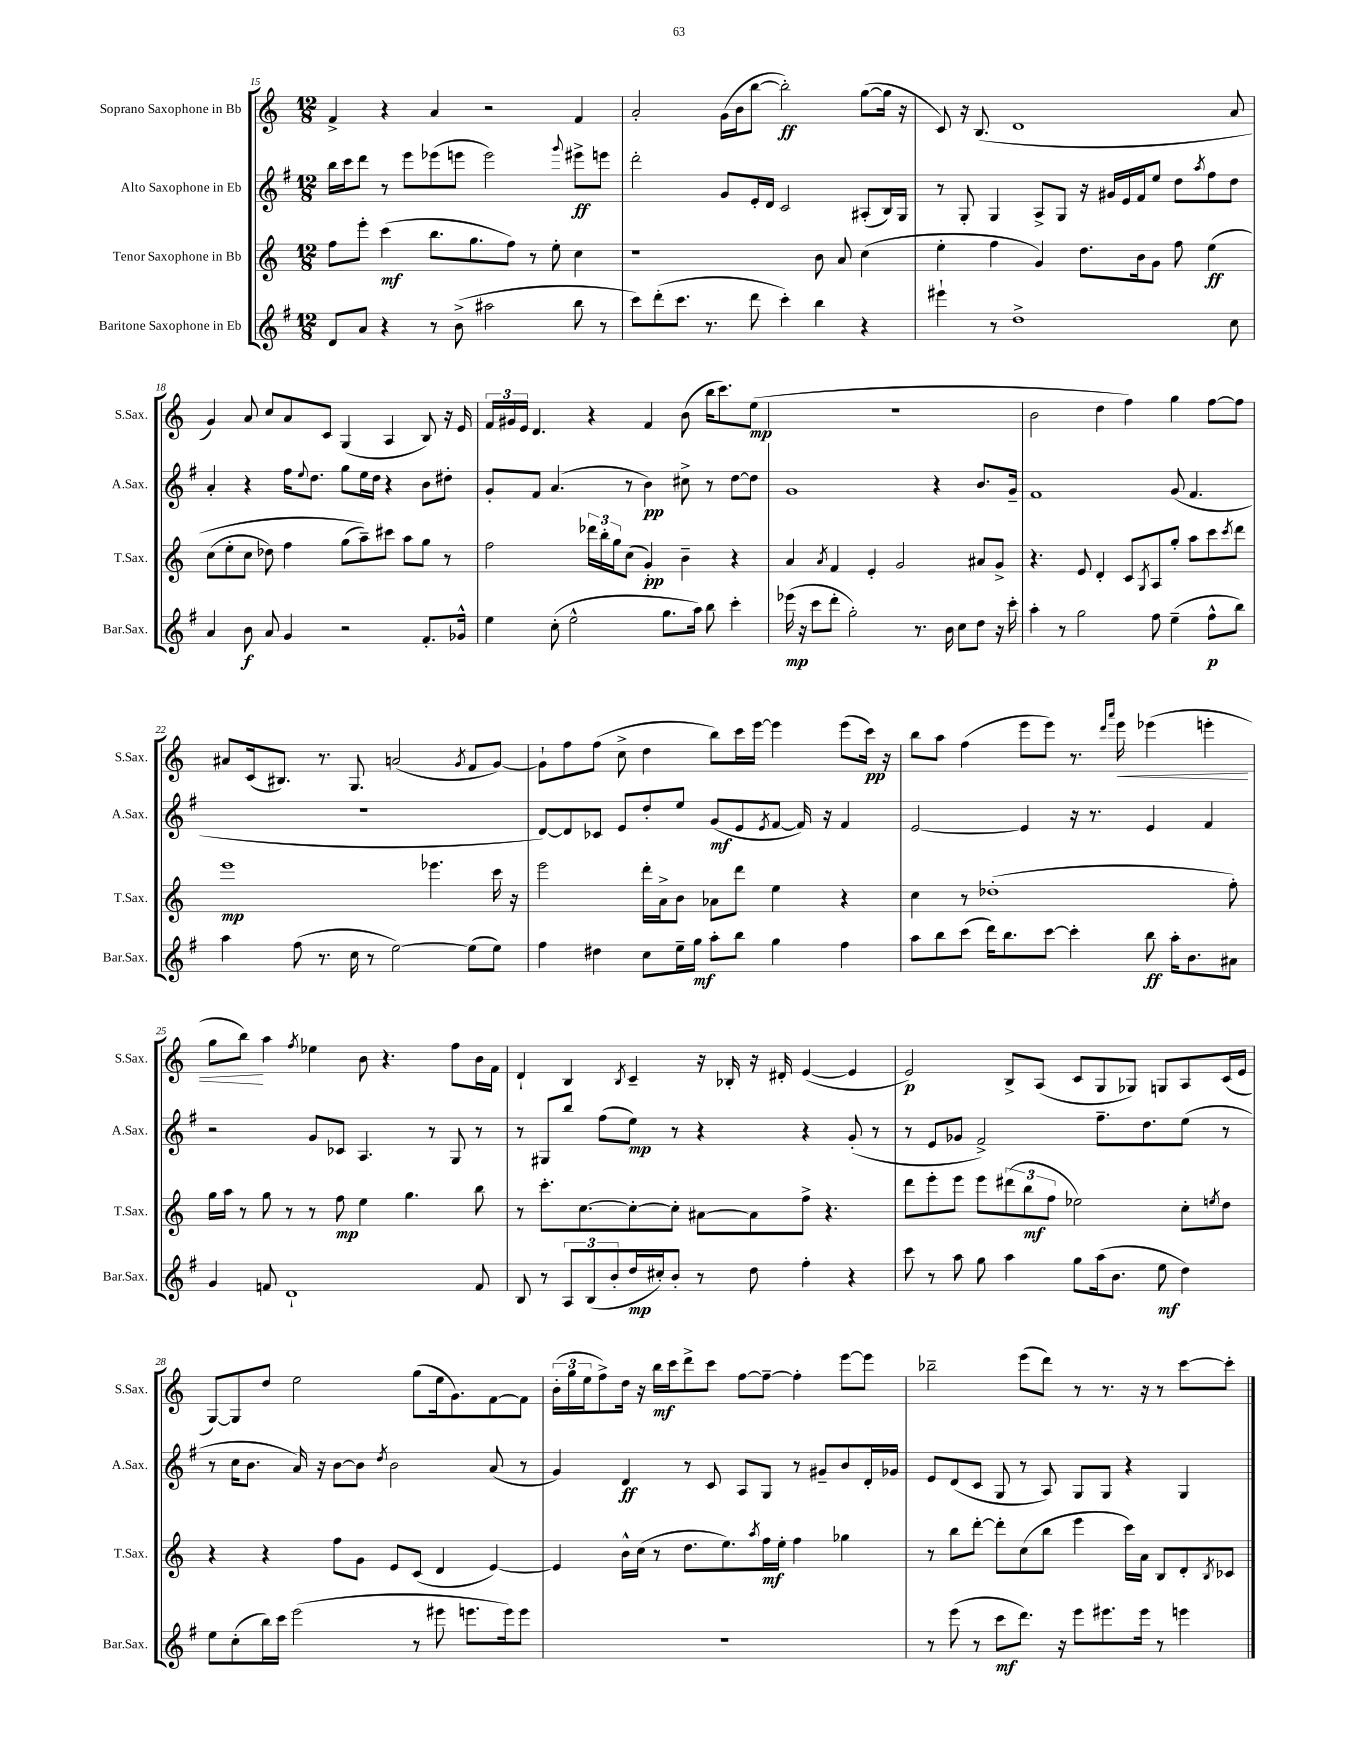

**kern	**kern	**kern	**kern
*staff4	*staff3	*staff2	*staff1
*clefG2	*clefG2	*clefG2	*clefG2
*k[f#]	*k[]	*k[f#]	*k[]
*M12/8	*M12/8	*M12/8	*M12/8
8d/L	8ff\L	16bb\LL	4f^/
.	.	16ccc\J	.
8a/J	8eee'\J	8ddd\J	.
4r	(4ccc\	8r	4r
.	.	8eee\L	.
8r	8.bb\L	(8eee-\	4a/
(8b^\	.	8eee\J	.
.	8.gg\	.	.
2aa#\	.	2eee\)	2r
.	8ff\J)	.	.
.	8r	.	.
.	8ee'\	.	.
.	.	8qqggg/	.
8bb\	4cc\	8eee#^\L	4f/
8r	.	8eee\J	.
=	=	=	=
8ccc\L)	1r	2ddd'\	2a'/
(8ddd'\	.	.	.
8.ccc\J	.	.	.
8.r	.	.	.
.	.	8g/L	(16g\LL
.	.	.	16b\J
8ddd\	.	16e'/L	[8bb\J
.	.	16d/JJ	.
4ccc'\)	.	2c/	2bb'\])
4bb\	8b\	.	.
.	8a/	.	.
4r	(4cc\	(8A#'/L	([8gg\L
.	.	16B/L)	16gg\]Jk
.	.	16G/JJ	16r
=	=	=	=
4eee#`\	4ee'\	8r	8c/)
.	.	8G'/	16r
.	.	.	(8.B/
8r	4ff\	4G/	.
1dd^	.	.	1d
.	4g/)	8A^/L	.
.	.	8G/J	.
.	8.dd\L	16r	.
.	.	16g#/LL	.
.	.	16e/	.
.	16b\k	16f#/J	.
.	8g\J	8ee/J	.
.	8ff\	8dd\L	.
.	.	8qaa/	.
.	&(4ee\	8ff#\	.
8cc\	.	8dd\J	8a/
=	=	=	=
4a/	(8cc\L	4a'/	4g/)
.	8ee'\	.	.
8b\	8cc\J	4r	8a/
8a/	8dd-\)	.	8cc/L
4g/	4ff\	16ff#\LK	8a/
.	.	8qqee/	.
.	.	8.dd\J	.
.	.	.	8c/J
2r	(8gg\L	8gg\L	(4G/
.	8aa~\)&)	16ee\L	.
.	.	16dd\JJ	.
.	8ccc#\J	4r	4A/
.	8aa\L	.	.
8.f#'/L	8gg\J	8b\L	8B/)
.	8r	8dd#'\J	16r
16g-^^/Jk	.	.	16e/
=	=	=	=
4ee\	2ff\	8g'/L	24f/LL
.	.	.	24g#/
.	.	.	24e/JJ
.	.	8f#/J	4.d/
(8cc'\	.	(4.a/	.
2ee^^\	.	.	.
.	24ddd-\LL	.	4r
.	24bb'\	.	.
.	24gg\J	.	.
.	(8cc\J	8r	.
.	4g'/)	4b\)	4f/
8.gg\L	.	.	.
.	4b~\	8cc#^\	(8b\
16aa\Jk)	.	.	.
8bb\	.	8r	16bb\LK
.	.	.	8.ccc\)
4ccc'\	4r	[8dd\L	.
.	.	8dd\]J	(8ee\J
=	=	=	=
(16eee-\	4a/	1g	1.r
16r	.	.	.
8ccc\L	.	.	.
.	8qa/	.	.
8ddd'\J	4f/	.	.
2gg'\)	.	.	.
.	4e'/	.	.
.	2g/	.	.
8.r	.	.	.
.	.	4r	.
16b\	.	.	.
8cc\L	.	.	.
8dd\J	8a#/L	8.b/L	.
16r	8g^/J	.	.
16ccc'\	.	16g~/Jk	.
=	=	=	=
4aa'\	4.r	1f#	2b\
8r	.	.	.
2gg\	8e/	.	.
.	4d'/	.	4dd\
.	8c/L	.	4ff\)
.	8qG/	.	.
8ff#\	8A/	.	.
(4ee~\	8gg'/J	(8g/	4gg\
.	8aa\L	4.f#/	.
8ff#^^\L	8ccc\	.	[8ff\L
.	8qccc/	.	.
8bb\J)	8ddd\J	.	8ff\]J
=	=	=	=
4aa\	1eee	1.r	8a#/L
.	.	.	(16c/k
.	.	.	8.B#/J)
(8ff#\	.	.	.
8.r	.	.	8.r
16cc\	.	.	8.G/
8r	.	.	.
[2ee\)	.	.	(2a/
.	4.eee-\	.	.
.	.	.	8qg/
(8ee\]L	.	.	8f/L
8ee\J)	16ccc\	.	[8g/J)
.	16r	.	.
=	=	=	=
4ff#\	2eee\	[8d/L)	8g`\]L
.	.	8d/]	8ff\
4dd#\	.	8c-/J	(8ff\J
.	.	8e/L	8cc^\
8cc\L	16ddd'\LL	8dd'/	4dd\
.	16a^\J	.	.
16ee~\L	8b\J	8ee/J	.
16gg\JJ	.	.	.
8aa'\L	8a-\L	(8g/L	8bb\L)
8bb\J	8ddd\J	8e/	16ccc\L
.	.	.	[16eee\JJ
.	.	8qe/	.
4gg\	4ee\	[8f#/J	4eee\]
.	.	16f#/])	.
.	.	16r	.
4ff#\	4r	4f#/	(8eee\L
.	.	.	16ccc\Jk)
.	.	.	16r
=	=	=	=
8aa\L	4cc\	[2e/	8bb\L
8bb\	.	.	8aa\J
(8ccc\J	8r	.	(4ff\
16ddd\LK)	(1dd-'	.	.
8.bb\	.	.	.
.	.	4e/]	8eee\L
[8ccc\J	.	.	8eee\J)
4ccc'\]	.	16r	8.r
.	.	8.r	.
.	.	.	16qqddd/LL
.	.	.	16qqaaa/JJ
.	.	.	16eee\
8bb\	.	4e/	(4eee-\
16aa'\LK	.	.	.
8.b\	.	.	.
.	.	4f#/	4eee'\
8a#\J	8ff'\)	.	.
=	=	=	=
4g/	16gg\LL	2r	8gg\L
.	16aa\JJ	.	.
.	8r	.	8bb\J)
8f/	8gg\	.	4aa\
1d`	8r	.	.
.	.	.	8qff/
.	8r	8g/L	4ee-\
.	8ff\	8c-/J	.
.	4ee\	4.A/	8b\
.	.	.	4.r
.	4.gg\	.	.
.	.	8r	.
.	.	8G/	8ff\L
8f/	8bb\	8r	16b\L
.	.	.	16f\JJ
=	=	=	=
8B/	8r	8r	4d`/
8r	8.ccc'\L	8G#/L	.
12A/L	.	8bb/J	4B/
.	[8.cc\	.	.
(12B/	.	.	.
.	.	(8ff#\L	.
12b'/	.	.	.
.	.	.	8qB/
16dd/L	8cc'\_	8ee\J)	4c~/
16cc#'/J)	.	.	.
8b'/J	8cc'\]J	8r	.
8r	[8a#\L	4r	16r
.	.	.	16B-'/
8dd\	8a#\]	.	16r
.	.	.	16d#'/
4ff#'\	8ff^\J	4r	([4e/
.	4.r	.	.
4r	.	(8g'/	4e/]
.	.	8r	.
=	=	=	=
8ccc\	8ddd\L	8r	2e/)
8r	8eee'\	8e/L	.
8aa\	8eee\J	8g-/J	.
8gg\	8eee\L	2f#^/)	.
4aa\	(12ddd#\	.	8B^/L
.	12bb\	.	.
.	.	.	(8A/J
.	12ff\J	.	.
8gg\L	2ee-\)	.	8c/L
(16aa\k	.	8.ff#~\L	8G/
8.b\J	.	.	.
.	.	.	8G-/J)
.	.	8.dd\	.
8ee\	.	.	8G/L
4dd\)	8cc'\L	(8ee\J	8A/
.	8qee/	.	.
.	8dd\J	8r	(16c/L
.	.	.	16e/JJ
=	=	=	=
8ee\L	4r	8r	[8G/L)
(8cc'\	.	16cc\LK	8G/]
.	.	8.b\J	.
16bb\L)	4r	.	8dd/J
16ccc\JJ	.	.	.
(2eee\	.	16a/)	2ee\
.	.	16r	.
.	8ff\L	[8b\L	.
.	8g\J	8b\]J	.
.	.	8qdd/	.
.	8e/L	2b\	.
8r	(8c/J	.	(8gg\L
8eee#\	4d/	.	16ee\k
.	.	.	8.g\)
8.eee\L	.	.	.
.	[4e/)	(8a/	[8f\
16eee\k)	.	.	.
8eee\J	.	8r	8f\]J
=	=	=	=
1.r	4e/]	4g/)	(24b'\LL
.	.	.	24gg\
.	.	.	24ee\J
.	.	.	8ff^\)
.	16b^^\LL	4d/	16dd\Jk
.	(16cc\JJ	.	16r
.	8r	.	16bb\LL
.	.	.	16ccc\J
.	8.dd\L	8r	8ddd^\
.	.	8c/	8ccc\J
.	8.ee\)	.	.
.	.	8A/L	[8ff\L
.	8qaa/	.	.
.	16ff\L	8G/J	8ff~\_J
.	16ee'\JJ	.	.
.	4ff\	8r	4ff'\]
.	.	8g#~/L	.
.	4gg-\	8b/	[8eee\L
.	.	16d'/L	8eee\]J
.	.	16g-/JJ	.
=	=	=	=
8r	8r	8e/L	2bb-~\
(8eee\	8bb\L	(8d/	.
8r	[8ddd'\J	8c/J	.
8ccc\L	8ddd'\]L	8G/	.
8.ddd\J)	(8cc\	8r	(8eee\L
.	8bb\J	8A/)	8ddd\J)
16r	.	.	.
8eee\L	4eee\	8G/L	8r
8.eee#\	.	8G/J	8.r
.	16ccc\LL)	4r	.
16eee#\Jk	16a\JJ	.	16r
8r	8B/L	.	8r
4eee\	8d'/	4G/	[8ccc\L
.	8qB/	.	.
.	8c-/J	.	8ccc'\]J
==	==	==	==
*-	*-	*-	*-
